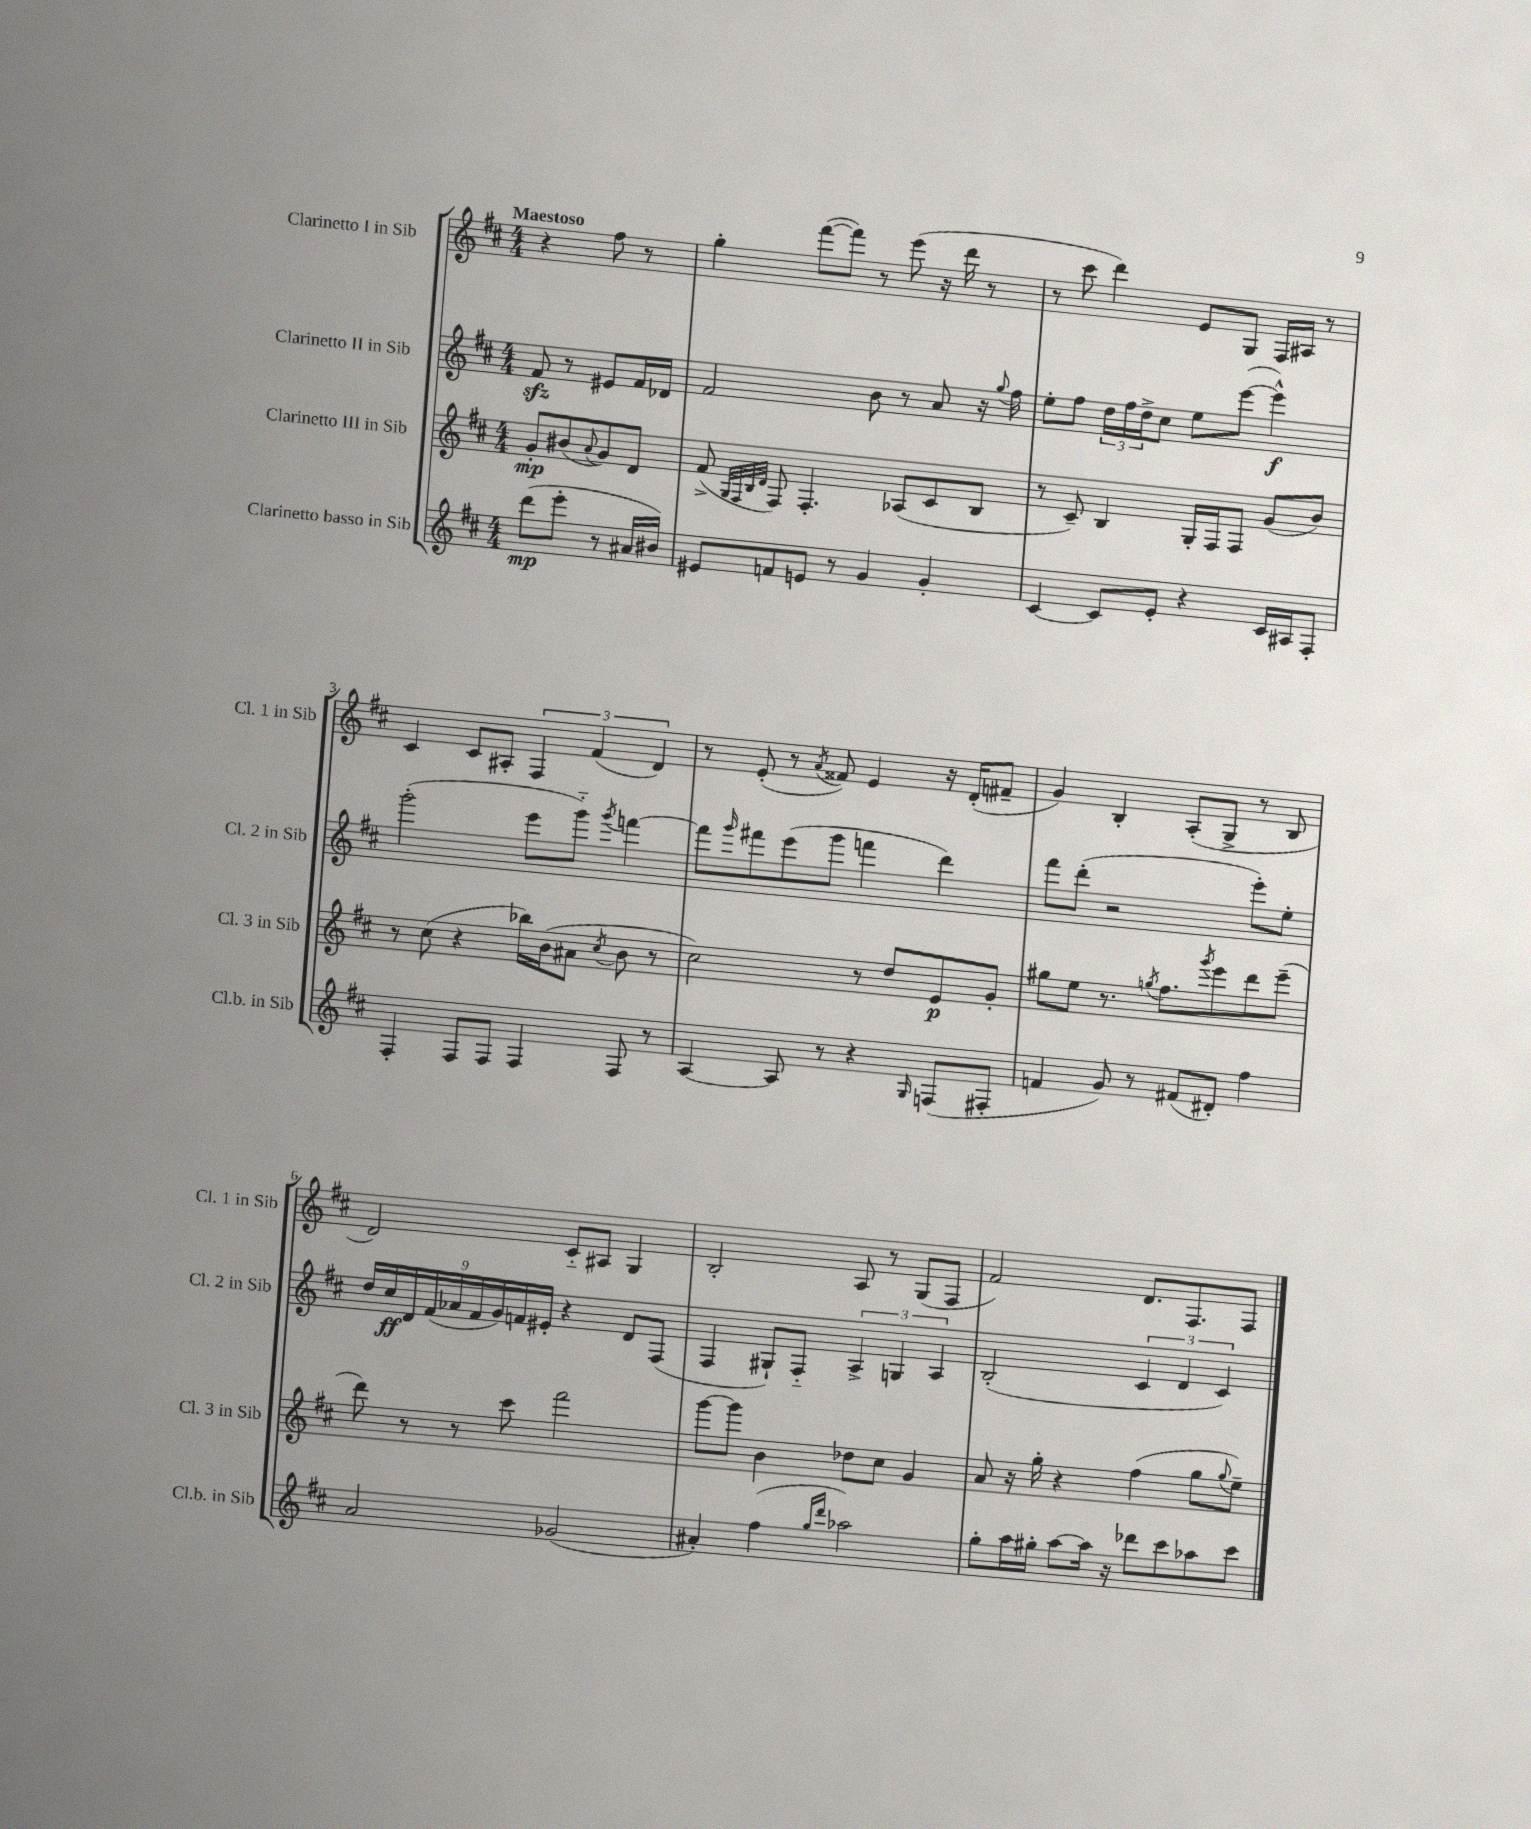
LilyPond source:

<<
\new StaffGroup <<
\new Staff = "s0" \with { instrumentName = "Clarinetto I in Sib" shortInstrumentName = "Cl. 1 in Sib" } {
    \clef treble \key d \major \numericTimeSignature \time 4/4 \partial 2 \tempo "Maestoso"
    r4 fis''8 r8 |
    g''4-. fis'''8~( fis'''8) r8 e'''8( r16 d'''16 r8 |
    r8 cis'''8 d'''4) e'8 g8 fis16 ais16 r8 |
    cis'4 cis'8 ais8-. \tuplet 3/2 { fis4 fis'4( d'4) } |
    r8 e'8-.( r8 \acciaccatura { a'8 } fisis'8) e'4 r16 d'16-.( fis'8-- |
    g'4) b4-. a8-.( g8-> r8 b8 |
    d'2) cis'8-_ ais8 g4 |
    b2-. a8 r8 g8( fis8 |
    fis'2) d'8. fis8. fis8 \bar "|." |
}
\new Staff = "s1" \with { instrumentName = "Clarinetto II in Sib" shortInstrumentName = "Cl. 2 in Sib" } {
    \clef treble \key d \major \numericTimeSignature \time 4/4 \partial 2
    fis'8\sfz r8 eis'8 fis'16 des'16 |
    fis'2 b'8 r8 a'8 r16 \appoggiatura { g''8 } fis''16 |
    e''8-. fis''8 \tuplet 3/2 { d''16 fis''16 d''16-> } cis''8 e''8 e'''8~( e'''4-^\f) |
    g'''2-.( e'''8 g'''8-_) \acciaccatura { g'''8 } f'''4~ |
    f'''8 \grace { g'''16 } fis'''8 e'''8( g'''8 f'''4 d'''4) |
    fis'''8 d'''8-.( r2 e'''8-.) e''8-. |
    \tuplet 9/8 { d''16 cis''16\ff d'16 fis'16( aes'16 fis'16 g'16) f'16 eis'16-. } r4 d'8 fis8( |
    fis4 gis8-!) fis8-_ \tuplet 3/2 { a4-> g4 a4 } |
    b2-.( \tuplet 3/2 { cis'4 d'4 cis'4) } \bar "|." |
}
\new Staff = "s2" \with { instrumentName = "Clarinetto III in Sib" shortInstrumentName = "Cl. 3 in Sib" } {
    \clef treble \key d \major \numericTimeSignature \time 4/4 \partial 2
    g'8-.\mp bis'8( \appoggiatura { a'8 } g'8) d'8 |
    fis'8->( \grace { g32 fis32 b32 d'32 } fis8) fis4.-. aes8( cis'8 b8 |
    r8 cis'8--) b4 g16-. fis16 fis8 g'8( b'8) |
    r8 cis''8( r4 bes''16) b'16( ais'8 \acciaccatura { cis''8 } b'8 r8 |
    cis''2) r8 d''8 e'8\p g'8-. |
    gis''8 e''8 r8. \acciaccatura { g''8 } fis''8. \acciaccatura { g'''8 } e'''8 d'''8 e'''8--( |
    d'''8) r8 r8 cis'''8 fis'''2 |
    g'''8~ g'''8 b'4 des''8 cis''8 g'4 |
    a'8 r16 g''16-. r4 fis''4( g''8 \appoggiatura { g''8 } e''8--) \bar "|." |
}
\new Staff = "s3" \with { instrumentName = "Clarinetto basso in Sib" shortInstrumentName = "Cl.b. in Sib" } {
    \clef treble \key d \major \numericTimeSignature \time 4/4 \partial 2
    d'''8\mp( e'''8-. r8 ais'16 bis'16) |
    eis'8 f'8 e'8 r8 g'4 g'4-. |
    cis'4~ cis'8 e'8-. r4 cis'16 ais16 fis8-. |
    fis4-. fis8 fis8 fis4 fis8 r8 |
    a4~ a8 r8 r4 \grace { g16 } f8( fis8-. |
    f'4 g'8) r8 fis'8( dis'8-.) fis''4 |
    a'2 ges'2( |
    ais'4-.) fis''4( \grace { g''16 d'''16 } aes''2) |
    g''8-. a''16 gis''16-. a''8~ a''16 r16 des'''8 cis'''8 aes''8 cis'''8 \bar "|." |
}
>>
>>
